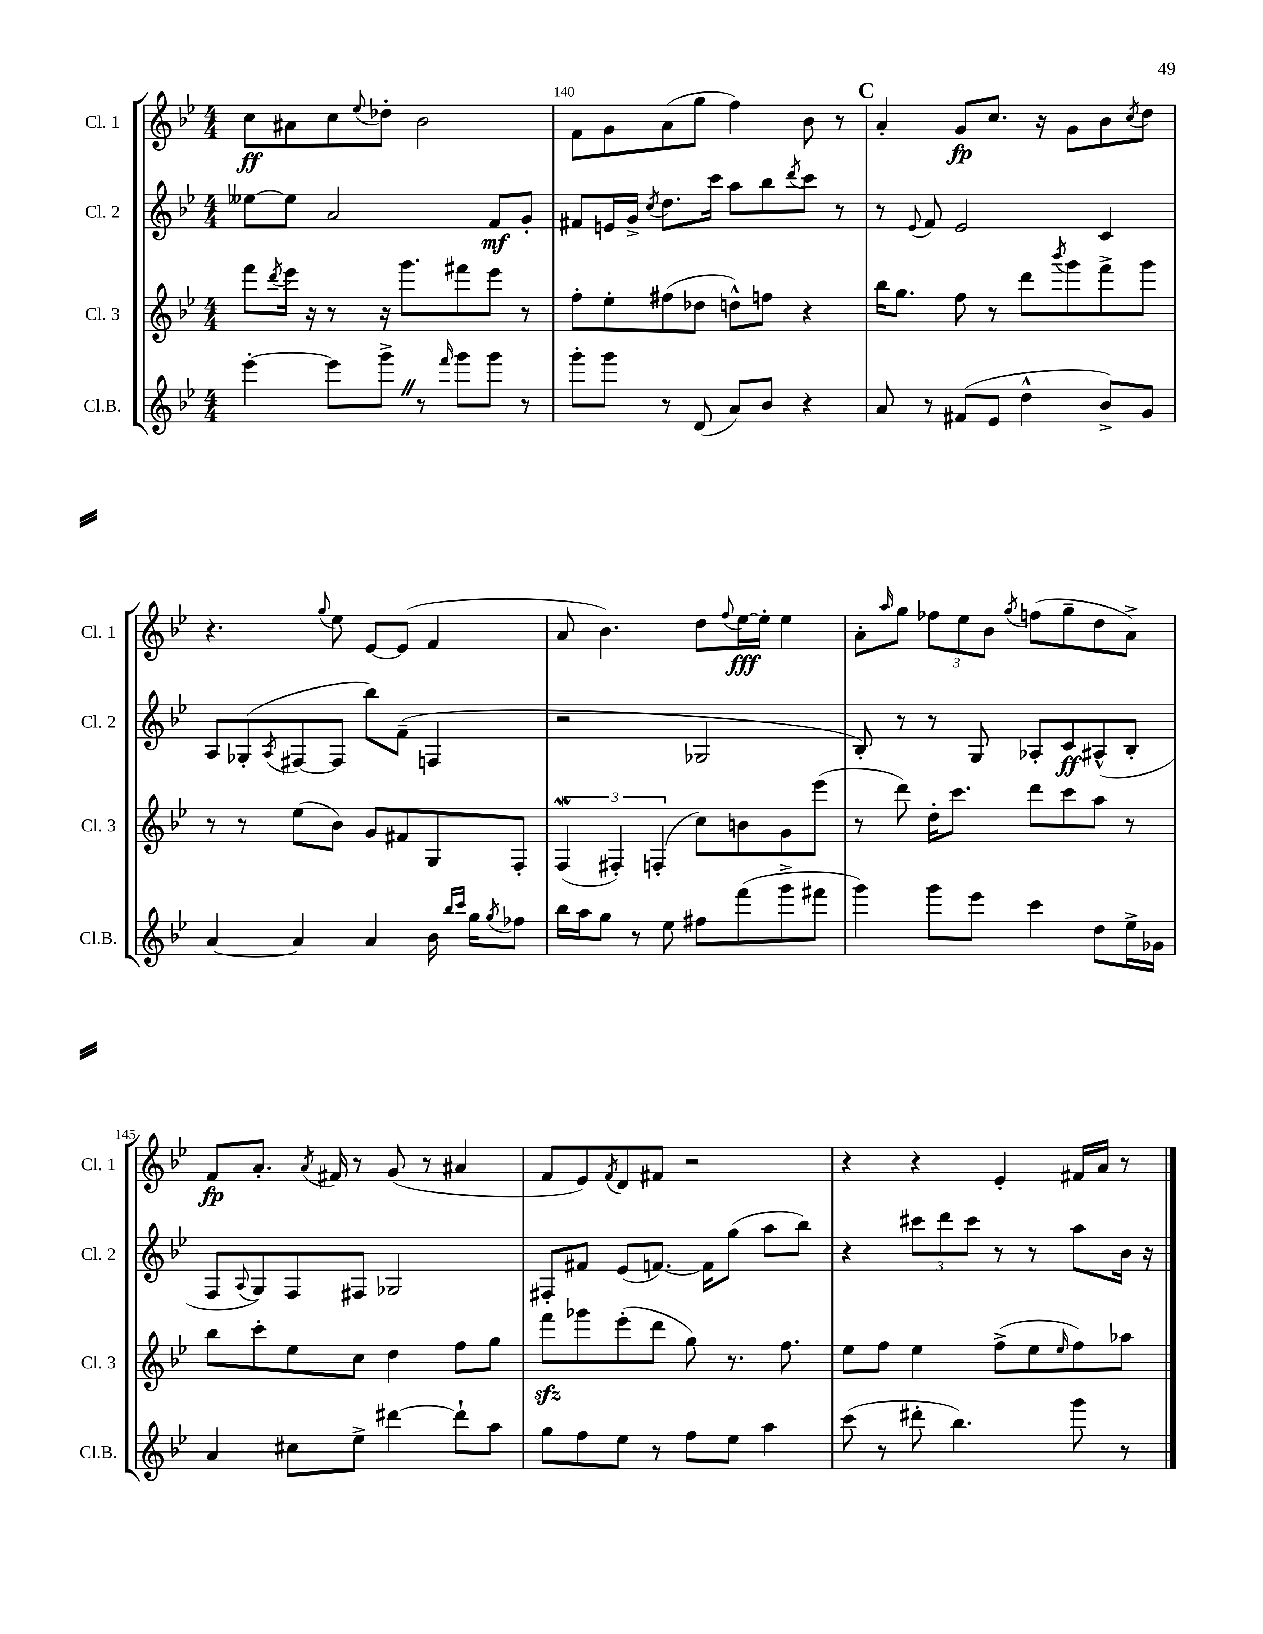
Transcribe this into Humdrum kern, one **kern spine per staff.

**kern	**kern	**kern	**kern
*staff4	*staff3	*staff2	*staff1
*clefG2	*clefG2	*clefG2	*clefG2
*k[b-e-]	*k[b-e-]	*k[b-e-]	*k[b-e-]
*M4/4	*M4/4	*M4/4	*M4/4
[4eee-'	8fff	[8ee--	8cc
.	8qddd	.	.
.	16eee-	8ee--]	8a#
.	16r	.	.
8eee-]	8r	2a	8cc
.	.	.	8qqee-
8ggg^	16r	.	8dd-'
.	8.ggg	.	.
8r	.	.	2b-
16qqfff	.	.	.
8ggg	8fff#	.	.
8ggg	8eee-	8f	.
8r	8r	8g'	.
=	=	=	=
8ggg'	8ff'	8f#	8f
8ggg	8ee-'	16e	8g
.	.	16g^	.
.	.	8qcc	.
8r	(8ff#	8.dd	(8a
(8d	8dd-	.	8gg
.	.	16ccc	.
8a)	8dd^^)	8aa	4ff)
8b-	8ff	8bb-	.
.	.	8qddd	.
4r	4r	8ccc	8b-
.	.	8r	8r
=	=	=	=
8a	16bb-	8r	4a'
.	8.gg	.	.
.	.	8qqe-	.
8r	.	8f	.
(8f#	8ff	2e-	8g
8e-	8r	.	8.cc
4dd^^	8ddd	.	.
.	.	.	16r
.	8qbbb-	.	.
.	8ggg	.	8g
8b-^)	8fff^	4c	8b-
.	.	.	8qcc
8g	8ggg	.	8dd
=	=	=	=
[4a	8r	8A	4.r
.	8r	(8G-'	.
.	.	8qA	.
4a]	(8ee-	[8F#	.
.	.	.	8qqgg
.	8b-)	8F#]	8ee-
4a	8g	8bb-)	[8e-
.	8f#	(8f~	(8e-]
16b-	8G	4F	4f
16qqbb-	.	.	.
16qqccc	.	.	.
16gg	.	.	.
8qgg	.	.	.
8ff-	8F'	.	.
=	=	=	=
16bb-	(6F	2r	8a
16aa	.	.	.
8gg	.	.	4.b-)
.	6F#')	.	.
8r	.	.	.
.	(6F'	.	.
8ee-	.	.	.
8ff#	8cc)	2G-	8dd
.	.	.	8qqff
(8fff	8b	.	[16ee-
.	.	.	16ee-']
8ggg^	8g	.	4ee-
8fff#	(8eee-	.	.
=	=	=	=
4ggg)	8r	8B-')	8a'
.	.	.	16qqaa
.	8ddd)	8r	8gg
8ggg	16dd'	8r	12ff-
.	8.ccc	.	.
.	.	.	12ee-
8eee-	.	8G	.
.	.	.	12b-
.	.	.	8qgg
4ccc	8ddd	8A-'	(8ff
.	8ccc	8c	8gg~
8dd	8aa	(8A#^^	8dd
16ee-^	8r	8B-'	8a^)
16g-	.	.	.
=	=	=	=
4a	8bb-	8F	8f
.	.	8qqA	.
.	8ccc'	8G)	8.a'
8cc#	8ee-	8F	.
.	.	.	8qa
.	.	.	16f#
8ee-^	8cc	8F#	8r
[4ddd#	4dd	2G-	(8g
.	.	.	8r
8ddd#`]	8ff	.	4a#
8aa	8gg	.	.
=	=	=	=
8gg	8fff	8F#'	8f
8ff	8ggg-	8f#	8e-)
.	.	.	8qf
8ee-	(8eee-'	(8e-	8d
8r	8ddd	[8.f)	8f#
8ff	8gg)	.	2r
.	.	16f]	.
8ee-	8.r	(8gg	.
4aa	.	8aa	.
.	8.ff	.	.
.	.	8bb-)	.
=	=	=	=
(8ccc	8ee-	4r	4r
8r	8ff	.	.
8ddd#'	4ee-	12ccc#	4r
.	.	12ddd	.
4.bb-)	.	.	.
.	.	12ccc#	.
.	(8ff^	8r	4e-'
.	8ee-	8r	.
.	16qqee-	.	.
8ggg	8ff)	8aa	16f#
.	.	.	16a
8r	8aa-	16b-	8r
.	.	16r	.
==	==	==	==
*-	*-	*-	*-
